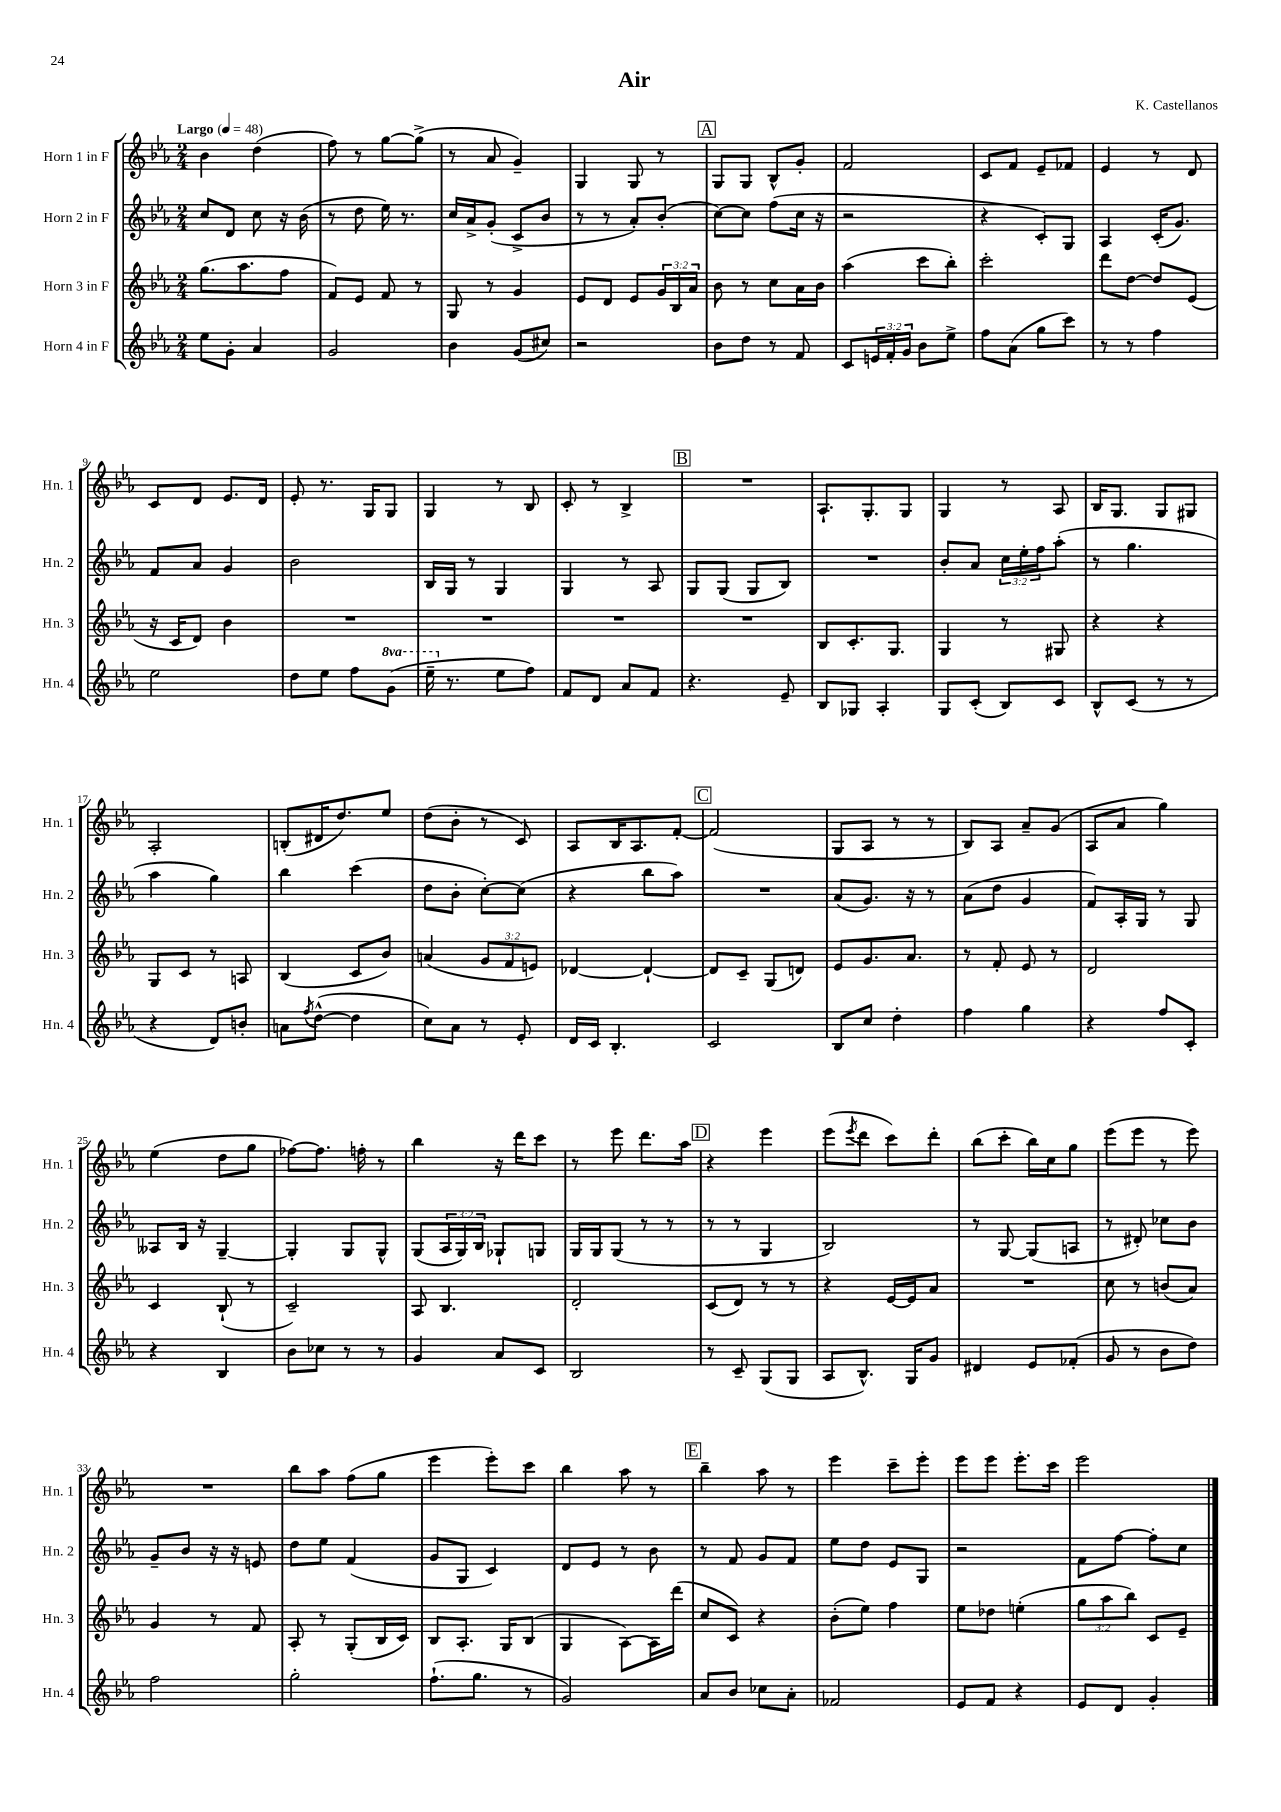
\header { title = "Air" composer = "K. Castellanos" }
<<
\new StaffGroup <<
\new Staff = "s0" \with { instrumentName = "Horn 1 in F" shortInstrumentName = "Hn. 1" } {
    \clef treble \key ees \major \numericTimeSignature \time 2/4 \tempo "Largo" 4 = 48
    bes'4 d''4( |
    f''8) r8 g''8~ g''8->( |
    r8 aes'8 g'4--) |
    g4 g8 r8 |
    \mark \markup { \box "A" } g8 g8 bes8-^ g'8-. |
    f'2 |
    c'8 f'8 ees'8-- fes'8 |
    ees'4 r8 d'8 |
    c'8 d'8 ees'8. d'16 |
    ees'8-. r8. g16 g8 |
    g4 r8 bes8 |
    c'8-. r8 bes4-> |
    \mark \markup { \box "B" } R2 |
    aes8.-! g8.-. g8 |
    g4 r8 aes8 |
    bes16 g8. g8 gis8 |
    aes2-. |
    b8-.( dis'16 d''8.) ees''8 |
    d''8( bes'8-. r8 c'8) |
    aes8 bes16 aes8. f'8~-. |
    \mark \markup { \box "C" } f'2( |
    g8 aes8 r8 r8 |
    bes8) aes8 aes'8-- g'8( |
    aes8 aes'8 g''4) |
    ees''4( d''8 g''8 |
    fes''8~) fes''8. f''16-. r8 |
    bes''4 r16 d'''16 c'''8 |
    r8 ees'''8 d'''8. aes''16 |
    \mark \markup { \box "D" } r4 ees'''4 |
    ees'''8( \acciaccatura { ees'''8 } d'''8 c'''8) d'''8-. |
    bes''8( c'''8-. bes''16) c''16 g''8 |
    ees'''8( ees'''8 r8 ees'''8) |
    R2 |
    bes''8 aes''8 f''8( g''8 |
    ees'''4 ees'''8-.) c'''8 |
    bes''4 aes''8 r8 |
    \mark \markup { \box "E" } bes''4-- aes''8 r8 |
    ees'''4 c'''8-- ees'''8-. |
    ees'''8 ees'''8 ees'''8.-. c'''16 |
    ees'''2 \bar "|." |
}
\new Staff = "s1" \with { instrumentName = "Horn 2 in F" shortInstrumentName = "Hn. 2" } {
    \clef treble \key ees \major \numericTimeSignature \time 2/4 \override Staff.TupletNumber.text = #tuplet-number::calc-fraction-text
    c''8 d'8 c''8 r16 bes'16( |
    r8 d''8 ees''16) r8. |
    c''16 aes'16-> g'8-.( c'8-> bes'8 |
    r8 r8 aes'8-.) bes'8-.( |
    \mark \markup { \box "A" } c''8~) c''8 f''8( c''16 r16 |
    r2 |
    r4 c'8-.) g8 |
    aes4 c'16-.( g'8.) |
    f'8 aes'8 g'4 |
    bes'2 |
    bes16 g16 r8 g4 |
    g4 r8 aes8 |
    \mark \markup { \box "B" } g8 g8( g8 bes8) |
    R2 |
    bes'8-. aes'8 \tuplet 3/2 { c''16 ees''16-. f''16 } aes''8-.( |
    r8 g''4. |
    aes''4 g''4) |
    bes''4 c'''4( |
    d''8 bes'8-. c''8~-.) c''8( |
    r4 bes''8 aes''8) |
    \mark \markup { \box "C" } R2 |
    aes'8( g'8.) r16 r8 |
    aes'8( d''8 g'4 |
    f'8) aes16-. g16 r8 g8 |
    aeses8 bes16 r16 g4~-- |
    g4-. g8 g8-^ |
    g8( \tuplet 3/2 { aes16 g16) bes16 } ges8-! g8 |
    g16 g16 g8( r8 r8 |
    \mark \markup { \box "D" } r8 r8 g4 |
    bes2) |
    r8 g8~ g8( a8 |
    r8 dis'8-.) ces''8 bes'8 |
    g'8-- bes'8 r16 r16 e'8 |
    d''8 ees''8 f'4( |
    g'8 g8 c'4) |
    d'8 ees'8 r8 bes'8 |
    \mark \markup { \box "E" } r8 f'8 g'8 f'8 |
    ees''8 d''8 ees'8 g8 |
    r2 |
    f'8 f''8~ f''8-. c''8 \bar "|." |
}
\new Staff = "s2" \with { instrumentName = "Horn 3 in F" shortInstrumentName = "Hn. 3" } {
    \clef treble \key ees \major \numericTimeSignature \time 2/4 \override Staff.TupletNumber.text = #tuplet-number::calc-fraction-text
    g''8.( aes''8. f''8 |
    f'8) ees'8 f'8 r8 |
    g8 r8 g'4 |
    ees'8 d'8 ees'8 \tuplet 3/2 { g'16 bes16 aes'16 } |
    \mark \markup { \box "A" } bes'8 r8 c''8 aes'16 bes'16 |
    aes''4( c'''8 bes''8-.) |
    c'''2-. |
    d'''8 d''8~ d''8 ees'8( |
    r16 c'16 d'8) bes'4 |
    R2 |
    R2 |
    R2 |
    \mark \markup { \box "B" } R2 |
    bes8 c'8.-. g8. |
    g4 r8 gis8 |
    r4 r4 |
    g8 c'8 r8 a8 |
    bes4( c'8 bes'8) |
    a'4( \tuplet 3/2 { g'8 f'8 e'8) } |
    des'4~ des'4~-! |
    \mark \markup { \box "C" } des'8 c'8-- g8( d'8) |
    ees'8 g'8. aes'8. |
    r8 f'8-. ees'8 r8 |
    d'2 |
    c'4 bes8-!( r8 |
    c'2--) |
    aes8 bes4. |
    d'2-. |
    \mark \markup { \box "D" } c'8( d'8) r8 r8 |
    r4 ees'16~ ees'16 aes'8 |
    R2 |
    c''8 r8 b'8( aes'8) |
    g'4 r8 f'8 |
    aes8-. r8 g8-.( bes16 c'16) |
    bes8 aes8.-. g16 bes8( |
    g4 aes8~) aes16 d'''16( |
    \mark \markup { \box "E" } c''8 c'8) r4 |
    bes'8-.( ees''8) f''4 |
    ees''8 des''8 e''4-.( |
    \tuplet 3/2 { g''8 aes''8 bes''8) } c'8 ees'8-- \bar "|." |
}
\new Staff = "s3" \with { instrumentName = "Horn 4 in F" shortInstrumentName = "Hn. 4" } {
    \clef treble \key ees \major \numericTimeSignature \time 2/4 \override Staff.TupletNumber.text = #tuplet-number::calc-fraction-text \set Staff.ottavationMarkups = #ottavation-simple-ordinals
    ees''8 g'8-. aes'4 |
    g'2 |
    bes'4 g'8( cis''8) |
    r2 |
    \mark \markup { \box "A" } bes'8 d''8 r8 f'8 |
    c'8 \tuplet 3/2 { e'16 f'16-. g'16 } bes'8 ees''8-> |
    f''8 aes'8( g''8 c'''8) |
    r8 r8 f''4 |
    ees''2 |
    d''8 ees''8 f''8 \ottava #1 g''8( |
    ees'''16-- \ottava #0 r8. ees''8 f''8) |
    f'8 d'8 aes'8 f'8 |
    \mark \markup { \box "B" } r4. ees'8-- |
    bes8 ges8 aes4-. |
    g8 c'8-.( bes8) c'8 |
    bes8-^ c'8( r8 r8 |
    r4 d'8) b'8-. |
    a'8 \acciaccatura { f''8 } d''8~-^( d''4 |
    c''8) aes'8 r8 ees'8-. |
    d'16 c'16 bes4.-. |
    \mark \markup { \box "C" } c'2 |
    bes8 c''8 d''4-. |
    f''4 g''4 |
    r4 f''8 c'8-. |
    r4 bes4 |
    bes'8 ces''8 r8 r8 |
    g'4 aes'8 c'8 |
    bes2 |
    \mark \markup { \box "D" } r8 c'8-- g8( g8 |
    aes8 bes8.-^) g16 g'8 |
    dis'4 ees'8 fes'8-.( |
    g'8 r8 bes'8 d''8) |
    f''2 |
    g''2-. |
    f''8.-!( g''8. r8 |
    g'2) |
    \mark \markup { \box "E" } aes'8 bes'8 ces''8 aes'8-. |
    fes'2 |
    ees'8 f'8 r4 |
    ees'8 d'8 g'4-. \bar "|." |
}
>>
>>
